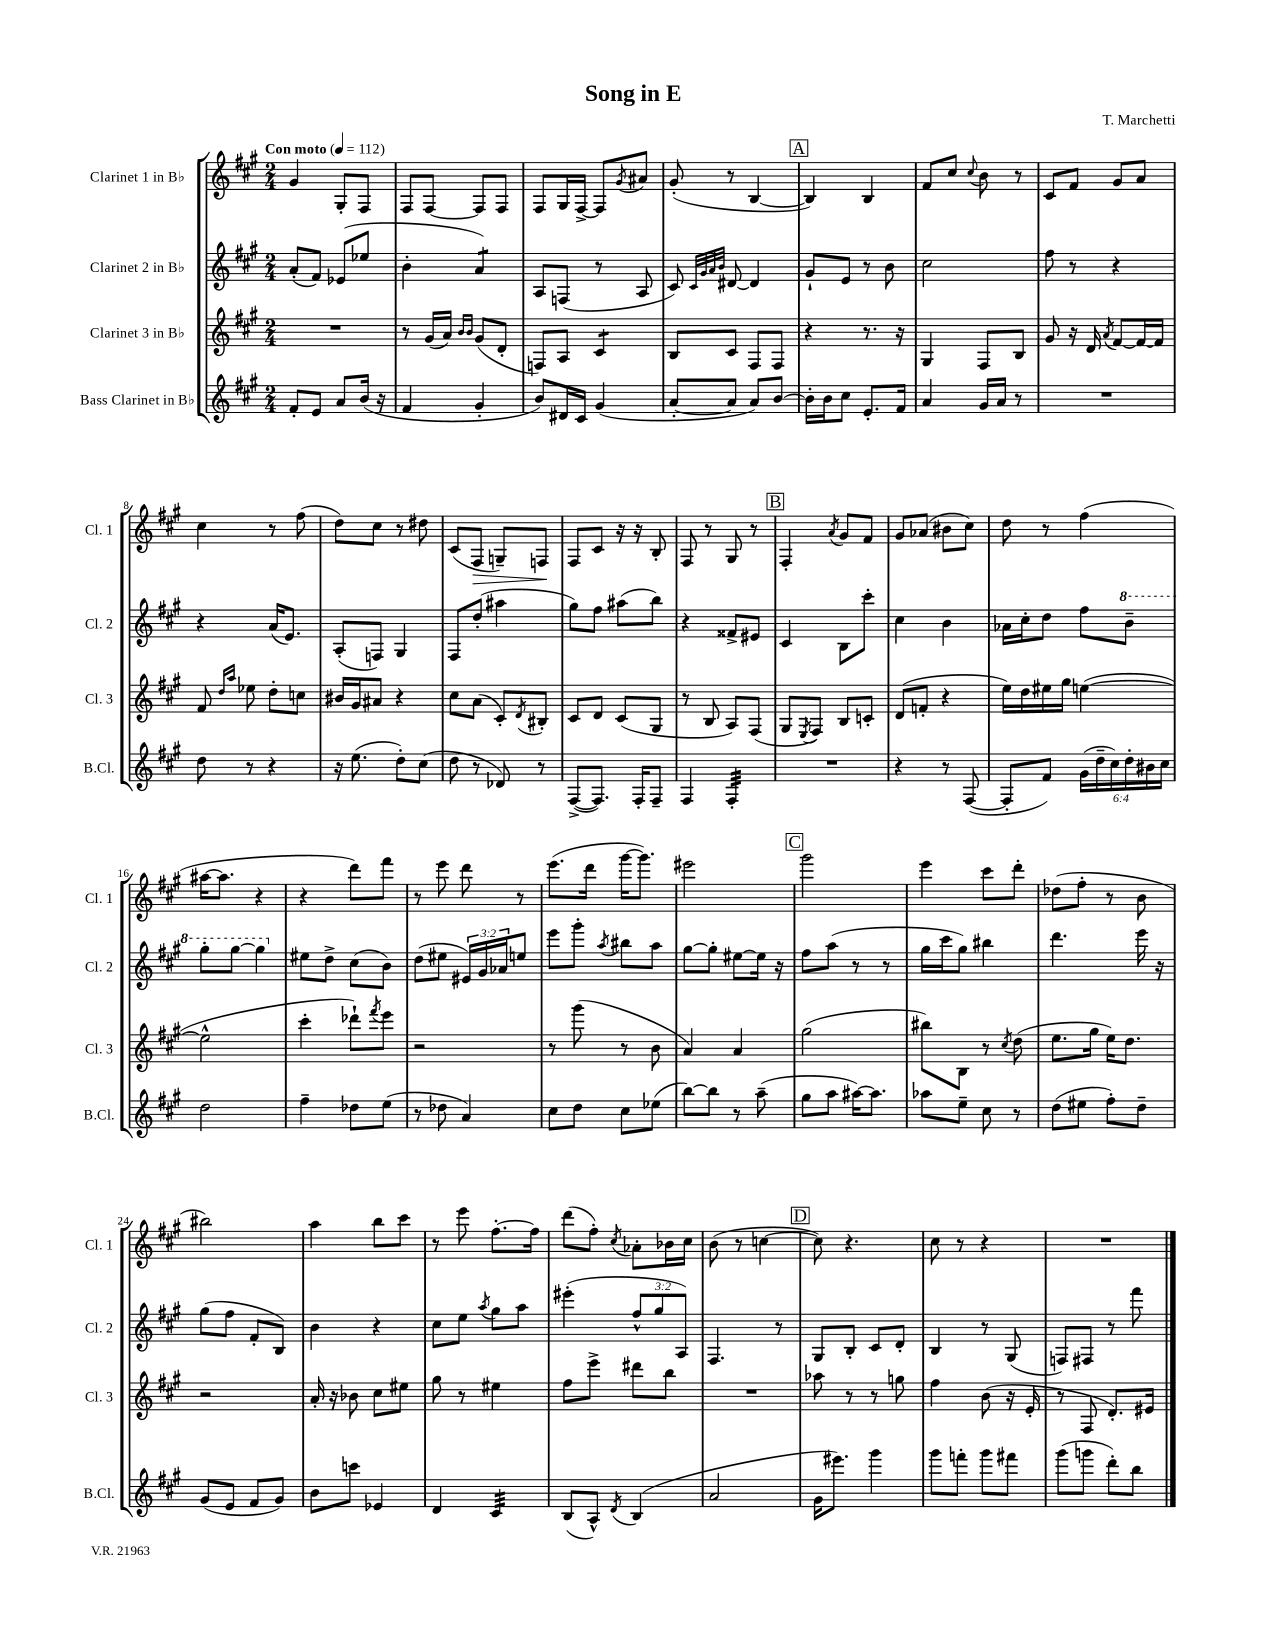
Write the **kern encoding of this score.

**kern	**kern	**kern	**kern
*staff4	*staff3	*staff2	*staff1
*clefG2	*clefG2	*clefG2	*clefG2
*k[f#c#g#]	*k[f#c#g#]	*k[f#c#g#]	*k[f#c#g#]
*M2/4	*M2/4	*M2/4	*M2/4
*MM112	*MM112	*MM112	*MM112
8f#'	2r	(8a'	4g#
8e	.	8f#)	.
8a	.	(8e-	8G#'
(16b	.	8ee-	8F#
16r	.	.	.
=	=	=	=
4f#	8r	4b'	8F#
.	(16g#	.	[8F#
.	16a)	.	.
.	16qqb	.	.
.	16qqb	.	.
4g#'	(8g#	4a)	8F#]
.	8d'	.	8F#
=	=	=	=
8b)	8F)	8A	8F#
16d#	8A	(8F	16G#
16c#	.	.	[16F#^
(4g#	4c#	8r	8F#]
.	.	.	8qg#
.	.	8A	8a#
=	=	=	=
[8a'	8B	8c#)	(8g#'
.	.	32qqc#	.
.	.	32qqg#	.
.	.	32qqa	.
.	.	32qqb	.
8a]	8c#	[8d#	8r
8a)	8F#	4d#]	[4B
[8b	8F#	.	.
=	=	=	=
16b']	4r	8g#`	4B])
16b	.	.	.
8cc#	.	8e	.
8.e'	8.r	8r	4B
.	.	8b	.
16f#	16r	.	.
=	=	=	=
4a	4G#	2cc#	8f#
.	.	.	8cc#
.	.	.	8qqcc#
16g#	8F#	.	8b
16a	.	.	.
8r	8B	.	8r
=	=	=	=
2r	8g#	8ff#	8c#
.	16r	8r	8f#
.	16d	.	.
.	8qa	.	.
.	[8f#	4r	8g#
.	16f#_	.	8a
.	16f#]	.	.
=	=	=	=
8dd	8f#	4r	4cc#
.	16qqdd	.	.
.	16qqaa	.	.
8r	8ee-	.	.
4r	8dd'	(16a	8r
.	.	8.e)	.
.	8cc	.	(8ff#
=	=	=	=
16r	16b#	(8A'	8dd)
(8.ee	16g#	.	.
.	8a#	8F)	8cc#
8dd')	4r	4G#	8r
(8cc#	.	.	8dd#
=	=	=	=
8dd	8cc#	8F#	(8c#
8r	(8a	(8dd'	8F#
8d-)	8c#')	4aa#	8G~)
.	8qd	.	.
8r	8B#'	.	8F
=	=	=	=
([8F#^	8c#	8gg#)	8F#
8.F#])	8d	8ff#	8c#
.	(8c#	(8aa#	16r
16F#'	.	.	16r
8F#~	8G#	8bb)	8B'
=	=	=	=
4F#	8r	4r	8F#
.	8B	.	8r
4F#'	8A)	8f##^	8G#
.	(8F#	8e#	8r
=	=	=	=
2r	8G#	4c#	4F#'
.	8qE	.	.
.	8F#)	.	.
.	.	.	8qa
.	8B	8B	8g#
.	8c'	8ccc#'	8f#
=	=	=	=
4r	(8d	4cc#	8g#
.	8f'	.	(8a-
8r	4r	4b	8b#
([8F#	.	.	8cc#)
=	=	=	=
8F#']	16ee)	16a-	8dd
.	16dd	16cc#'	.
8f#)	16ee#	8dd	8r
.	16gg#	.	.
(24g#	([4ee	8ff#	(4ff#
24dd~	.	.	.
24cc#)	.	.	.
24dd'	.	8bb~	.
24b#	.	.	.
24cc#	.	.	.
=	=	=	=
2dd	2ee^^]	8ggg#'	[16aa#
.	.	.	8.aa#]
.	.	[8ggg#	.
.	.	4ggg#]	4r
=	=	=	=
4ff#~	4ccc#'	8ee#	4r
.	.	8dd^	.
8dd-	8ddd-`)	(8cc#	8ddd)
.	8qfff#	.	.
(8ee	8eee	8b)	8fff#
=	=	=	=
8r	2r	(8dd	8r
8dd-	.	8ee#	8eee
4a)	.	24e#)	8ddd
.	.	24g#	.
.	.	24a-	.
.	.	8ee	8r
=	=	=	=
8cc#	8r	8eee	(8.eee
8dd	(8ggg#	8ggg#'	.
.	.	.	16ddd
.	.	8qaa	.
8cc#	8r	8bb#	[16ggg#
.	.	.	8.ggg#])
(8ee-	8b	8aa	.
=	=	=	=
[8bb)	4a)	[8gg#	2eee#
8bb]	.	8gg#']	.
8r	4a	[8ee#	.
(8aa~	.	16ee#]	.
.	.	16r	.
=	=	=	=
8gg#	(2gg#	8ff#	2ggg#
8aa	.	(8aa	.
[16aa#)	.	8r	.
8.aa#]	.	.	.
.	.	8r	.
=	=	=	=
8aa-	8bb#)	16gg#	4eee
.	.	16ccc#	.
8ee~	8B	8gg#)	.
8cc#	8r	4bb#	8ccc#
.	8qcc#	.	.
8r	(8dd	.	8ddd'
=	=	=	=
(8dd	8.ee	4.ddd	(8dd-
8ee#	.	.	8ff#'
.	16gg#	.	.
8ff#')	16ee)	.	8r
.	8.dd	.	.
8dd~	.	16eee	8b
.	.	16r	.
=	=	=	=
(8g#	2r	(8gg#	2bb#)
8e	.	8ff#	.
8f#	.	8f#'	.
8g#)	.	8B)	.
=	=	=	=
8b	16a'	4b	4aa
.	16r	.	.
8ccc	8b-	.	.
4e-	8cc#	4r	8bb
.	8ee#	.	8ccc#
=	=	=	=
4d	8gg#	8cc#	8r
.	8r	8ee	8eee
.	.	8qaa	.
4c#	4ee#	8gg#	[8.ff#'
.	.	8aa	.
.	.	.	16ff#]
=	=	=	=
(8B	8ff#	(4eee#'	(8ddd
8A^^)	8eee^	.	8ff#')
8qd	.	.	8qcc#
(4B	8ddd#	12ff#^^	8a-'
.	.	12gg#	.
.	8bb	.	16b-
.	.	12A)	.
.	.	.	16cc#
=	=	=	=
2a	2r	4.F#	(8b
.	.	.	8r
.	.	.	[4cc
.	.	8r	.
=	=	=	=
16g#	8aa-	8G#	8cc])
8.eee#)	.	.	.
.	8r	8B'	4.r
4ggg#	8r	8c#	.
.	8gg	8d'	.
=	=	=	=
8ggg#	4ff#	4B	8cc#
8fff'	.	.	8r
8ggg#	(8b	8r	4r
8fff#	16r	(8G#	.
.	16e'	.	.
=	=	=	=
(8ggg#	8r	8F)	2r
8ggg	8F#	8F#	.
8ddd')	8.d')	8r	.
8bb	.	8fff#	.
.	16e#	.	.
==	==	==	==
*-	*-	*-	*-
